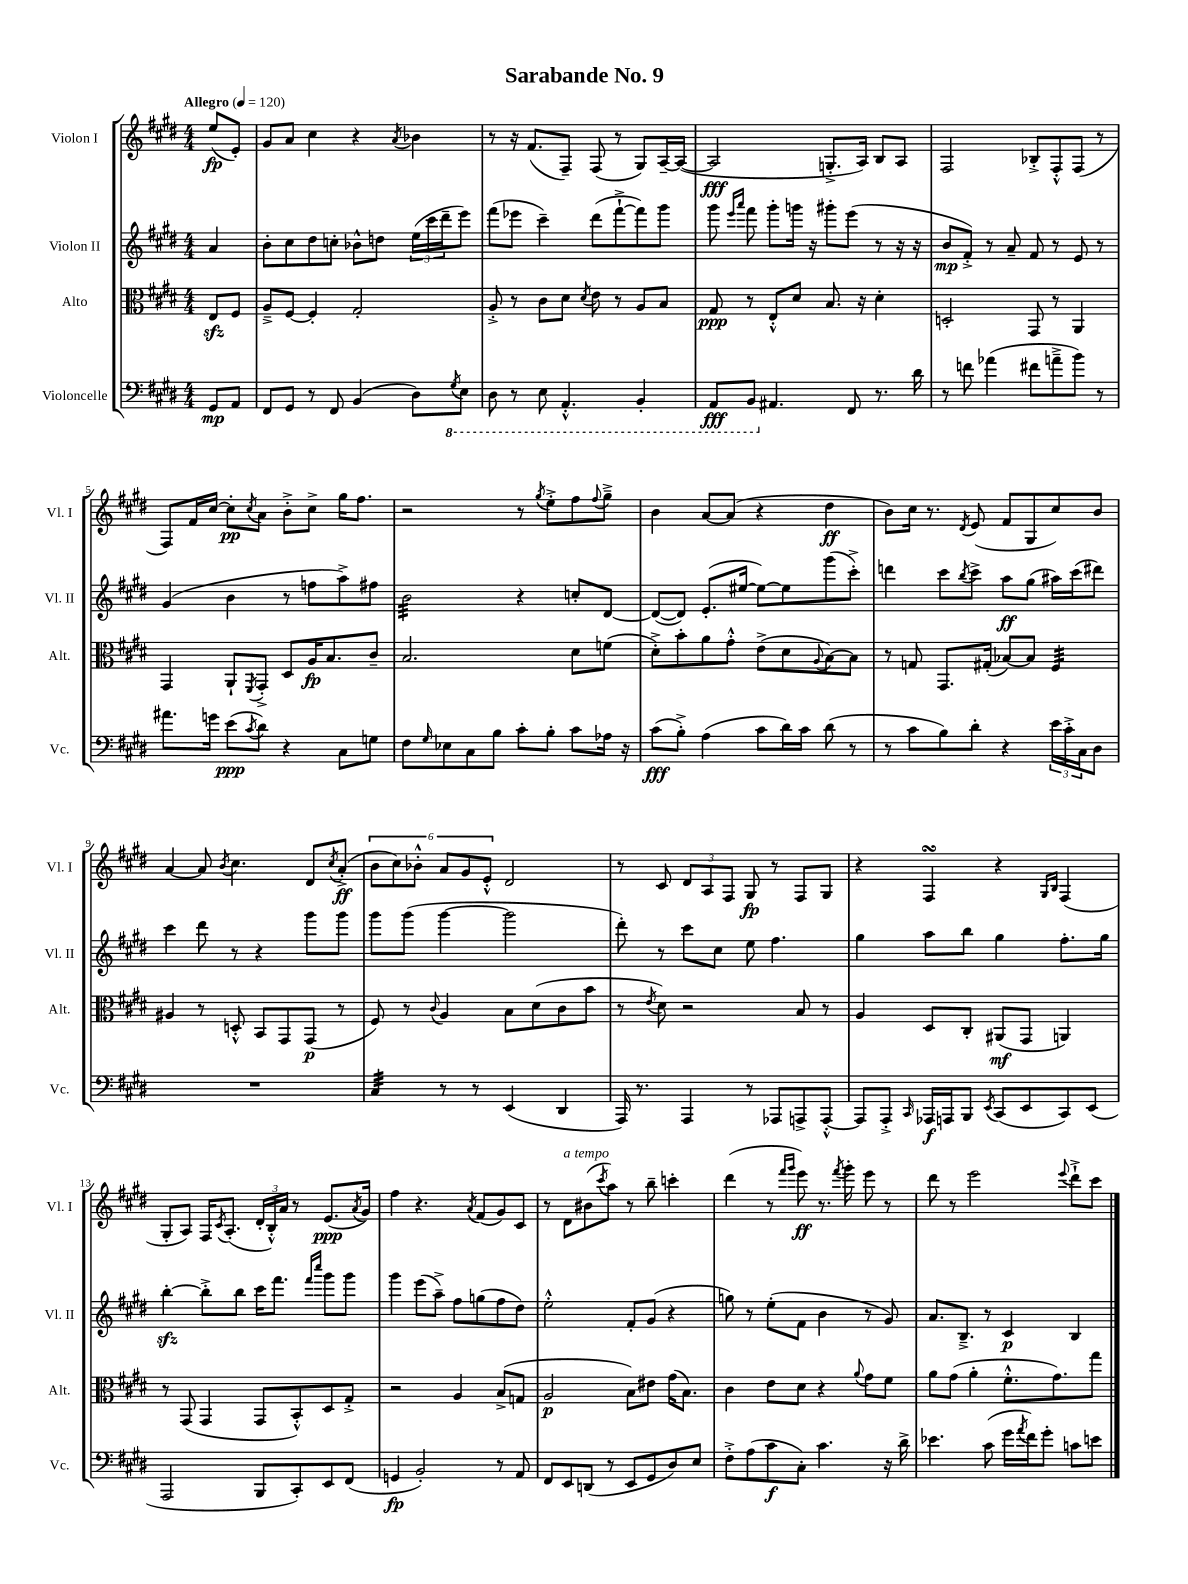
\header { title = "Sarabande No. 9" }
<<
\new StaffGroup <<
\new Staff = "s0" \with { instrumentName = "Violon I" shortInstrumentName = "Vl. I" } {
    \clef treble \key e \major \numericTimeSignature \time 4/4 \partial 4 \tempo "Allegro" 4 = 120
    e''8\fp( e'8-.) |
    gis'8 a'8 cis''4 r4 \acciaccatura { a'8 } bes'4 |
    r8 r16 fis'8.( fis8--) fis8( r8 gis8) a16~-- a16~( |
    a2\fff g8.-.-> a16) b8 a8 |
    fis2 bes8-.-> fis8-.-^ fis8( r8 |
    fis8) fis'16 cis''16~ cis''8-.\pp \acciaccatura { cis''8 } a'8 b'8-.-> cis''8-> gis''16 fis''8. |
    r2 r8 \acciaccatura { gis''8 } e''8-.-> fis''8 \appoggiatura { fis''8 } gis''8---> |
    b'4 a'8~ a'8( r4 dis''4\ff |
    b'8) cis''16 r8. \acciaccatura { dis'8 } e'8( fis'8 gis8 cis''8) b'8 |
    a'4~ a'8 \acciaccatura { b'8 } cis''4. dis'8 \acciaccatura { cis''8 } a'8-.->\ff( |
    \tuplet 6/4 { b'8 cis''8) bes'8-.-^ a'8 gis'8 e'8-.-^ } dis'2 |
    r8 cis'8 \tuplet 3/2 { dis'8 a8 fis8 } gis8\fp r8 fis8 gis8 |
    r4 fis4\turn r4 \grace { gis16 b16 } fis4( |
    gis8-. a8) fis16 \acciaccatura { cis'8 } a8.-.( \tuplet 3/2 { dis'16-. b16-.-^) a'16 } r8 e'8.\ppp( \acciaccatura { a'8 } gis'16) |
    fis''4 r4. \acciaccatura { a'8 } fis'8( gis'8) cis'8 |
    r8 dis'8^\markup { \italic "a tempo" } bis'8( \acciaccatura { cis'''8 } a''8) r8 b''8-- c'''4-. |
    dis'''4( r8 \grace { fis'''16 gis'''16 } e'''8\ff) r8. \acciaccatura { fis'''8 } gis'''16-. e'''8 r8 |
    dis'''8 r8 e'''2 \appoggiatura { e'''8 } dis'''8-!-> cis'''8 \bar "|." |
}
\new Staff = "s1" \with { instrumentName = "Violon II" shortInstrumentName = "Vl. II" } {
    \clef treble \key e \major \numericTimeSignature \time 4/4 \partial 4
    a'4 |
    b'8-. cis''8 dis''8 c''8-. bes'8-^ d''8 \tuplet 3/2 { e''16( cis'''16 dis'''16-- } e'''8) |
    fis'''8( ees'''8 cis'''4--) dis'''8( fis'''8~-!-> fis'''8) gis'''8 |
    gis'''8 \grace { e'''16 a'''16 } fis'''8 gis'''8-. g'''16 r16 gis'''8-. e'''8( r8 r16 r16 |
    b'8\mp fis'8-.->) r8 a'8-- fis'8 r8 e'8 r8 |
    gis'4( b'4 r8 f''8 a''8->) fis''8 |
    b'2:32 r4 c''8-. dis'8~ |
    dis'8~( dis'8) e'8.-.( eis''16~ eis''8~) eis''8 gis'''8( cis'''8-.->) |
    d'''4 cis'''8 \acciaccatura { b''8 } cis'''8-> a''8\ff gis''8( ais''16) cis'''16( dis'''8) |
    cis'''4 dis'''8 r8 r4 gis'''8 gis'''8 |
    gis'''8 gis'''8( gis'''4~ gis'''2 |
    dis'''8-.) r8 cis'''8 cis''8 e''8 fis''4. |
    gis''4 a''8 b''8 gis''4 fis''8.-. gis''16 |
    b''4~-.\sfz b''8-.-> b''8 cis'''16 fis'''8. \grace { fis'''16 cis''''16 } gis'''8 gis'''8 |
    gis'''4 e'''8( a''8--->) fis''8 g''8( fis''8 dis''8) |
    e''2-.-^ fis'8-. gis'8( r4 |
    g''8) r8 e''8-.( fis'8 b'4 r8 gis'8) |
    a'8. b8.---> r8 cis'4\p b4 \bar "|." |
}
\new Staff = "s2" \with { instrumentName = "Alto" shortInstrumentName = "Alt." } {
    \clef alto \key e \major \numericTimeSignature \time 4/4 \partial 4
    e8\sfz fis8 |
    a8---> fis8~ fis4-. gis2-. |
    a8-.-> r8 cis'8 dis'8 \acciaccatura { dis'8 } e'8 r8 a8 b8 |
    gis8\ppp r8 e8-.-^ dis'8 b8. r16 dis'4-. |
    d2-. gis,8 r8 a,4 |
    gis,4 a,8-! \acciaccatura { fis,8 } gis,8-.-> dis8 a16\fp b8. cis'8-- |
    b2. dis'8 f'8( |
    dis'8-.->) b'8-. a'8 gis'8-.-^ e'8->( dis'8 \appoggiatura { a8 } b8~) b8 |
    r8 g8 gis,8. gis16-.( bes8~) bes8 fis4:32 |
    ais4 r8 d8-.-^ b,8 gis,8 gis,8\p( r8 |
    fis8) r8 \appoggiatura { cis'8 } a4 b8 dis'8( cis'8 b'8 |
    r8 \acciaccatura { e'8 } dis'8) r2 b8 r8 |
    a4 dis8 cis8-. ais,8\mf( gis,8 a,4) |
    r8 gis,8( gis,4 gis,8 b,8-.-^) dis8 gis8-.-> |
    r2 a4 b8->( g8 |
    a2\p b8) eis'8 gis'16( b8.) |
    cis'4 e'8 dis'8 r4 \appoggiatura { a'8 } gis'8 fis'8 |
    a'8 gis'8( a'4-. fis'8.-.-^ gis'8.) gis''8 \bar "|." |
}
\new Staff = "s3" \with { instrumentName = "Violoncelle" shortInstrumentName = "Vc." } {
    \clef bass \key e \major \numericTimeSignature \time 4/4 \partial 4
    gis,8\mp a,8 |
    fis,8 gis,8 r8 fis,8 b,4( dis8) \ottava #-1 \acciaccatura { gis,8 } e,8 |
    dis,8 r8 e,8 a,,4.-.-^ b,,4-. |
    a,,8\fff b,,8 \ottava #0 ais,4. fis,8 r8. dis'16 |
    r8 f'8 aes'4( fis'8 a'8---> b'8) r8 |
    ais'8. g'16 e'8\ppp( \acciaccatura { cis'8 } dis'8) r4 cis8 g8 |
    fis8 \grace { gis16 } ees8 cis8 b8 cis'8-. b8-. cis'8 aes16 r16 |
    cis'8\fff( b8-.->) a4( cis'8 dis'16) cis'16 dis'8( r8 |
    r8 cis'8 b8) dis'8-. r4 \tuplet 3/2 { e'16 cis'16-.-> cis16 } dis8 |
    R1 |
    cis4:32 r8 r8 e,4( dis,4 |
    a,,16) r8. a,,4 r8 aes,,8 a,,8-> a,,8~-.-^ |
    a,,8 a,,8-.-> \grace { cis,16 } aes,,16\f a,,16 b,,8 \acciaccatura { e,8 } cis,8( e,8 cis,8) e,8( |
    a,,2 b,,8 cis,8-.) e,8 fis,8( |
    g,4\fp b,2-.) r8 a,8 |
    fis,8 e,8 d,8( r8 e,8 gis,8 dis8) e8 |
    fis8-.-> a8( cis'8\f cis8-.) cis'4. r16 dis'16-> |
    ees'4. cis'8( gis'16 \acciaccatura { a'8 } fis'16) gis'8-. c'8 e'8 \bar "|." |
}
>>
>>
